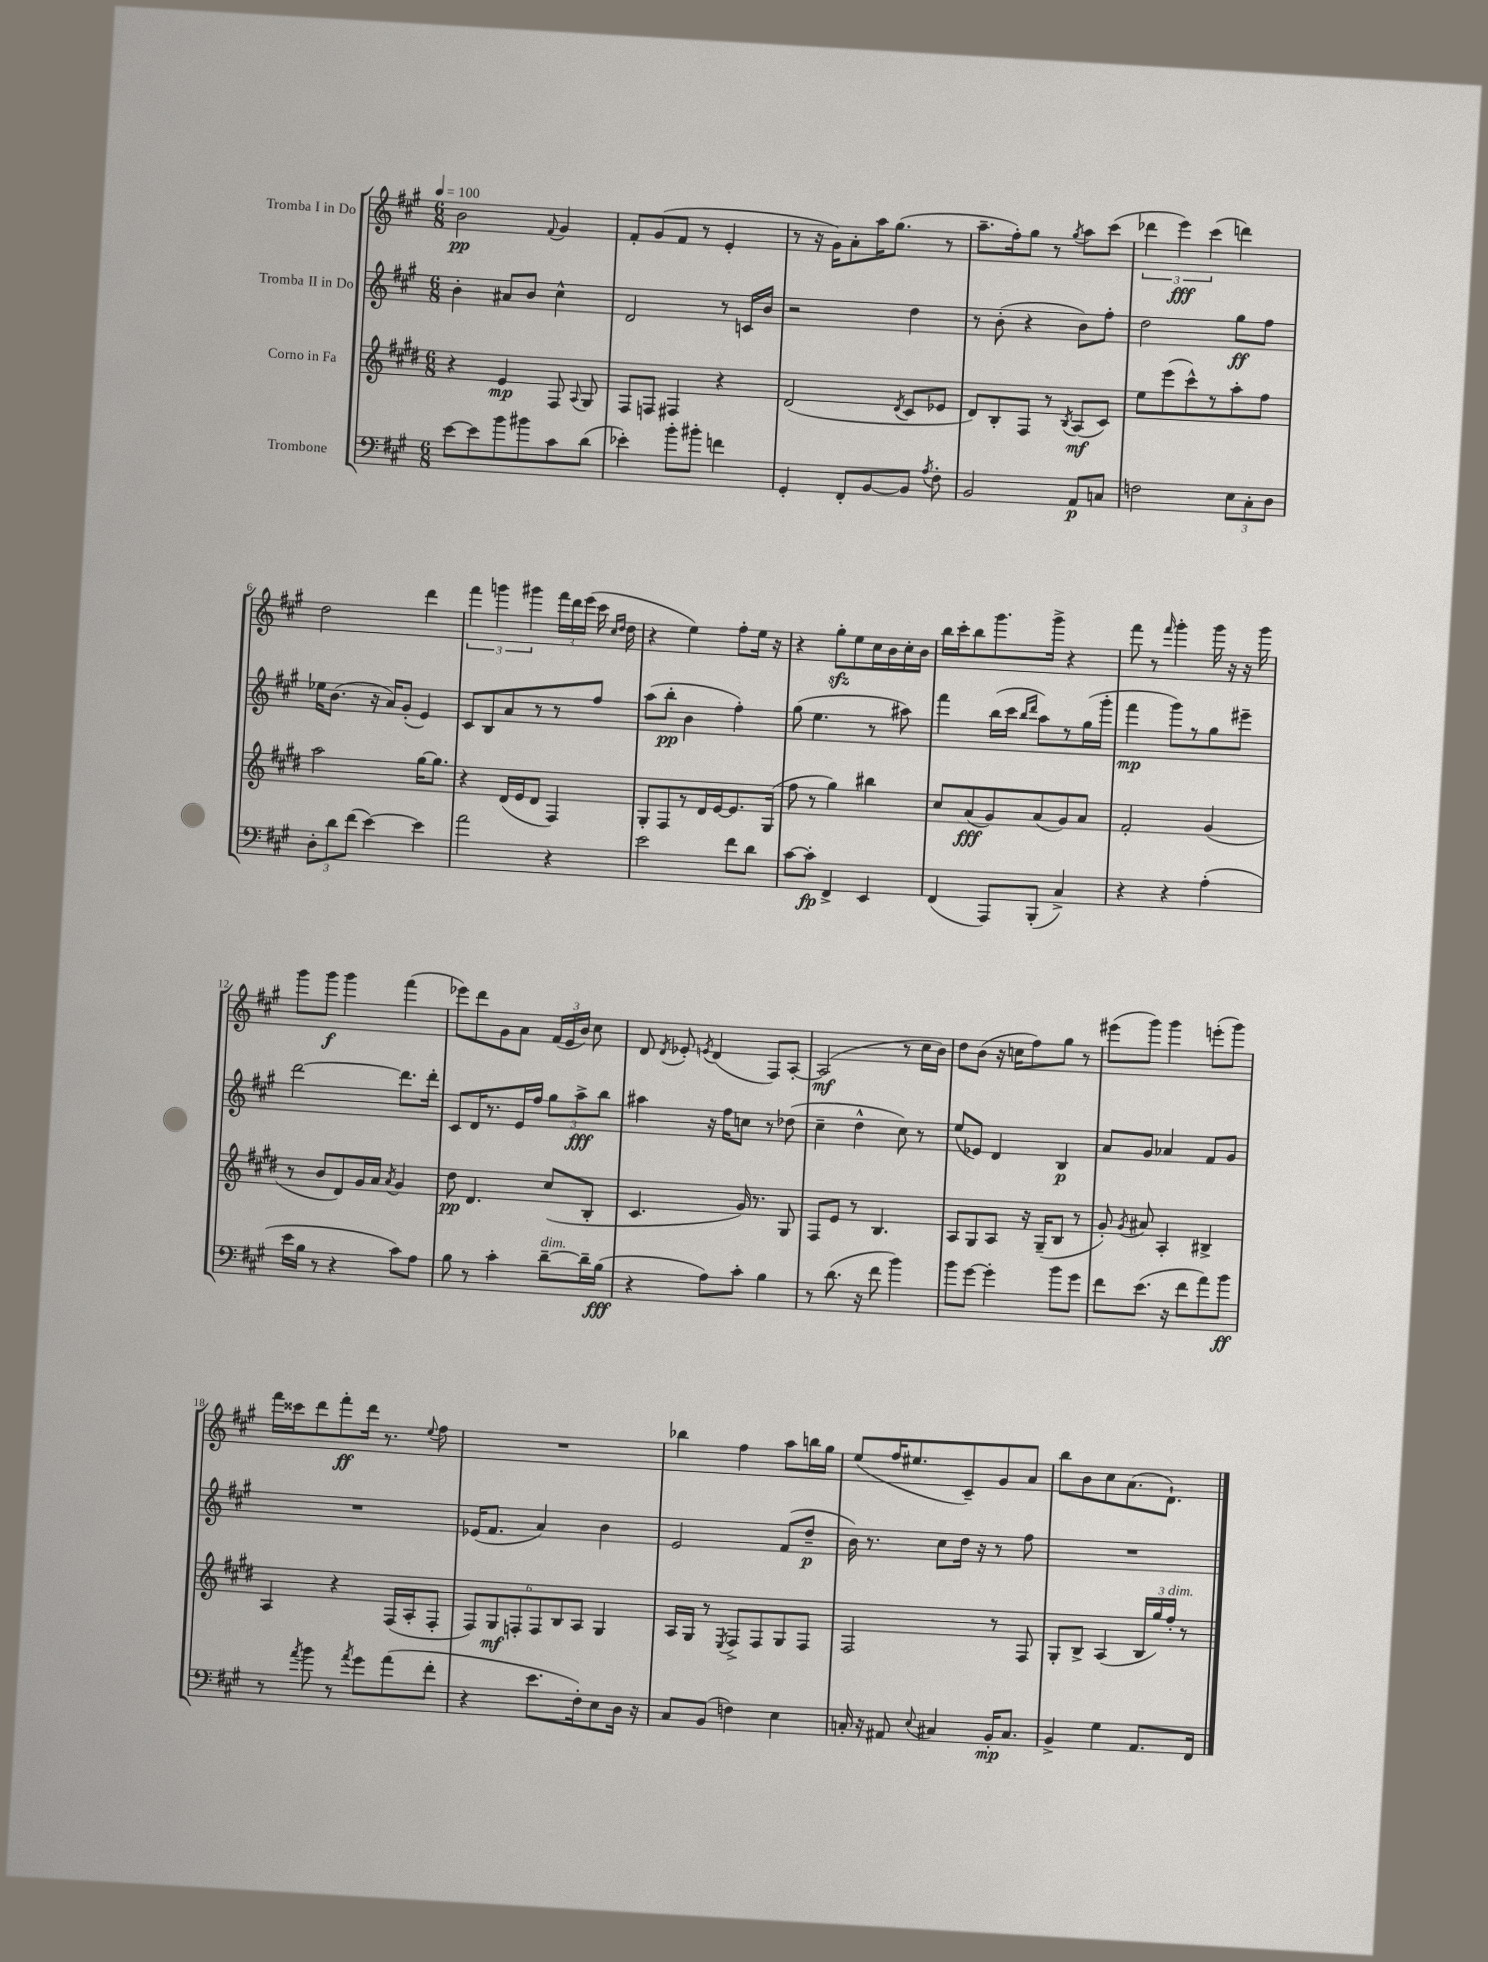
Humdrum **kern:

**kern	**dynam	**kern	**dynam	**kern	**dynam	**kern	**dynam
*part4	*part4	*part3	*part3	*part2	*part2	*part1	*part1
*staff4	*staff4	*staff3	*staff3	*staff2	*staff2	*staff1	*staff1
*I"Trombone	*	*I"Corno in Fa	*	*I"Tromba II in Do	*	*I"Tromba I in Do	*
*clefF4	*	*clefG2	*	*clefG2	*	*clefG2	*
*k[f#c#g#]	*	*k[f#c#g#d#]	*	*k[f#c#g#]	*	*k[f#c#g#]	*
*M6/8	*	*M6/8	*	*M6/8	*	*M6/8	*
*MM100	*	*MM100	*	*MM100	*	*MM100	*
=1	=1	=1	=1	=1	=1	=1	=1
[8e\L	.	4r	.	4b'\	.	2b\	pp
8e\]	.	.	.	.	.	.	.
8b\	.	4e/	mp	8a#X/L	.	.	.
8b#X\	.	.	.	8b/J	.	.	.
.	.	.	.	.	.	8qqf#/	.
8c#\	.	8F#/	.	4cc#^^\	.	4g#/	.
.	.	8qqA/	.	.	.	.	.
(8d\J	.	8G#/	.	.	.	.	.
=2	=2	=2	=2	=2	=2	=2	=2
4e-X'\)	.	8F#/L	.	2d/	.	8f#'/L	.
.	.	8Fn/J	.	.	.	(8g#/	.
8b'\L	.	4F#X/	.	.	.	8f#/J	.
8b#X'\J	.	.	.	.	.	8r	.
4fn\	.	4r	.	8r	.	4e'/	.
.	.	.	.	16cn/LL	.	.	.
.	.	.	.	16b/JJ	.	.	.
=3	=3	=3	=3	=3	=3	=3	=3
4GG#'/	.	(2d#/	.	2r	.	8r	.
.	.	.	.	.	.	16r	.
.	.	.	.	.	.	16g#\KL)	.
8FF#'/L	.	.	.	.	.	8a'\	.
[8BB/	.	.	.	.	.	16aa\K	.
.	.	.	.	.	.	(8.gg#\J	.
.	.	8qd#/	.	.	.	.	.
8BB/J]	.	8c#/L	.	4dd\	.	.	.
8qA/	.	.	.	.	.	.	.
8F#'\	.	8e-X/J	.	.	.	8r	.
=4	=4	=4	=4	=4	=4	=4	=4
2BB/	.	8d#/L)	.	8r	.	8.aa~\L	.
.	.	8B'/	.	(8b'\	.	.	.
.	.	.	.	.	.	16ff#'\k)	.
.	.	8F#/J	.	4r	.	8gg#\J	.
.	.	8r	.	.	.	8r	.
.	.	8qB/	.	.	.	8qgg#/	.
8AA/L	p	(8A/L	mf	8b\L)	.	8aa\L	.
8Cn/J	.	8c#/J)	.	8ff#'\J	.	(8ccc#\J	.
=5	=5	=5	=5	=5	=5	=5	=5
2Fn\	.	8ee\L	.	2dd\	.	6ddd-X\	.
.	.	(8eee\	.	.	.	.	.
.	.	.	.	.	.	6eee\)	fff
.	.	8ccc#^^\)	.	.	.	.	.
.	.	.	.	.	.	(6ccc#\	.
.	.	8r	.	.	.	.	.
12E\L	.	8aa'\	.	8gg#\L	ff	4dddn\)	.
12C#'\	.	.	.	.	.	.	.
.	.	8ff#\J	.	8ff#\J	.	.	.
12D\J	.	.	.	.	.	.	.
!!LO:LB:g=z
=6	=6	=6	=6	=6	=6	=6	=6
12D'\L	.	2aa\	.	16ee-X\KL	.	2dd\	.
.	.	.	.	(8.b\J	.	.	.
12d\	.	.	.	.	.	.	.
(12f#\J	.	.	.	.	.	.	.
[4e\)	.	.	.	16r	.	.	.
.	.	.	.	16a/KL)	.	.	.
.	.	.	.	(8g#'/J	.	.	.
4e\]	.	[16gg#\KL	.	4e/)	.	4ddd\	.
.	.	8.gg#\J]	.	.	.	.	.
=7	=7	=7	=7	=7	=7	=7	=7
2a\	.	4r	.	8c#/L	.	6fff#\	.
.	.	.	.	8B/	.	.	.
.	.	.	.	.	.	6gggn\	.
.	.	(16d#/LL	.	8a/	.	.	.
.	.	16e/J	.	.	.	.	.
.	.	.	.	.	.	6ggg#X\	.
.	.	8d#/J	.	8r	.	.	.
4r	.	4F#/)	.	8r	.	24fff#\LL	.
.	.	.	.	.	.	24ddd\	.
.	.	.	.	.	.	(24eee\JJ	.
.	.	.	.	8ff#/J	.	16ccc#\	.
.	.	.	.	.	.	16qqcc#/LL	.
.	.	.	.	.	.	16qqdd/JJ	.
.	.	.	.	.	.	16dd\	.
=8	=8	=8	=8	=8	=8	=8	=8
2e\	.	8G#'/L	.	(8aa\L	.	4r	.
.	.	8F#/	.	8bb'\J	pp	.	.
.	.	8r	.	4b\	.	4ee\)	.
.	.	16d#/L	.	.	.	.	.
.	.	[16e/J	.	.	.	.	.
8f#\L	.	8.e/]	.	4ff#'\)	.	8ff#'\L	.
8d\J	.	.	.	.	.	16ee\Jk	.
.	.	(16G#/Jk	.	.	.	16r	.
=9	=9	=9	=9	=9	=9	=9	=9
[8c#\L	.	8ff#\	.	(8gg#\	.	4r	.
8c#'\J]	fp	8r	.	4.ee\	.	.	.
4FF#^/	.	4gg#\)	.	.	.	8gg#zz'\L	.
.	.	.	.	.	.	8ee\	.
4EE/	.	4bb#X\	.	8r	.	16cc#\L	.
.	.	.	.	.	.	16b\	.
.	.	.	.	8aa#X\)	.	16cc#'\	.
.	.	.	.	.	.	16b\JJ	.
=10	=10	=10	=10	=10	=10	=10	=10
(4FF#/	.	8cc#/L	.	4fff#\	.	16bb\LL	.
.	.	.	.	.	.	16ccc#'\J	.
.	.	(8a/	fff	.	.	8bb\	.
8AAA/L)	.	8g#/)	.	(16bb\LL	.	8.ggg#\	.
.	.	.	.	16ccc#\JJ	.	.	.
.	.	.	.	16qqbb/LL	.	.	.
.	.	.	.	16qqddd/JJ	.	.	.
(8BBB'/J	.	(8a/	.	8aa\L)	.	.	.
.	.	.	.	.	.	16ggg#^\Jk	.
4C#^/)	.	8g#/)	.	8r	.	4r	.
.	.	8a/J	.	(16gg#\L	.	.	.
.	.	.	.	16ggg#'\JJ	.	.	.
=11	=11	=11	=11	=11	=11	=11	=11
4r	.	2f#'/	.	4fff#\	mp	8fff#\	.
.	.	.	.	.	.	8r	.
.	.	.	.	.	.	16qqfff#/	.
4r	.	.	.	8ggg#\L)	.	4ggg#'\	.
.	.	.	.	8r	.	.	.
(4A'\	.	(4g#/	.	8gg#\	.	16ggg#\	.
.	.	.	.	.	.	16r	.
.	.	.	.	8eee#X~\J	.	16r	.
.	.	.	.	.	.	16ggg#\	.
!!LO:LB:g=z
=12	=12	=12	=12	=12	=12	=12	=12
16e\LL	.	8r	.	[2ddd\	.	8ggg#\L	.
16B\JJ	.	.	.	.	.	.	.
8r	.	8b/L	.	.	.	8ggg#\J	f
4r	.	8d#/)	.	.	.	4ggg#\	.
.	.	16g#/L	.	.	.	.	.
.	.	16a/JJ	.	.	.	.	.
.	.	8qa/	.	.	.	.	.
8c#\L)	.	4g#/	.	8.ddd\L]	.	(4fff#\	.
8A\J	.	.	.	.	.	.	.
.	.	.	.	16ddd'\Jk	.	.	.
=13	=13	=13	=13	=13	=13	=13	=13
8B\	.	8dd#\	pp	8c#/L	.	8eee-X\L)	.
8r	.	4.d#/	.	16d/K	.	8ddd\	.
.	.	.	.	8.r	.	.	.
4c#'\	.	.	.	.	.	8g#\	.
.	.	.	.	16e/L	.	8a\J	.
.	.	.	.	16ff#/JJ	.	.	.
!LO:TX:a:i:t=dim.	!	!	!	!	!	!	!
[8d~\L	.	(8cc#/L	.	12gg#\L	.	(24f#/LL	.
.	.	.	.	.	.	24e/	.
.	.	.	.	12aa^\	fff	24b/JJ)	.
16d~\L]	.	8B'/J	.	.	.	8cc#\	.
.	.	.	.	12bb\J	.	.	.
(16B\JJ	fff	.	.	.	.	.	.
=14	=14	=14	=14	=14	=14	=14	=14
4r	.	4.c#/	.	4aa#X\	.	8d/	.
.	.	.	.	.	.	8qd/	.
.	.	.	.	.	.	8e-X'/	.
.	.	.	.	.	.	8qen/	.
8A\L)	.	.	.	16r	.	(4d/	.
.	.	.	.	16ff#\KL	.	.	.
8c#'\J	.	16g#/)	.	8ccn\J	.	.	.
.	.	8.r	.	.	.	.	.
4B\	.	.	.	8r	.	8F#/L)	.
.	.	8G#/	.	(8dd-X\	.	[8A'/J	.
=15	=15	=15	=15	=15	=15	=15	=15
8r	.	8F#/L	.	4cc#~\	.	(2A/]	mf
(8.d\	.	8e/J	.	.	.	.	.
.	.	8r	.	4dd^^\	.	.	.
16r	.	.	.	.	.	.	.
8f#\	.	4.B/	.	.	.	.	.
4b\)	.	.	.	8cc#\)	.	8r	.
.	.	.	.	8r	.	16cc#\LL	.
.	.	.	.	.	.	16b\JJ)	.
=16	=16	=16	=16	=16	=16	=16	=16
8b\L	.	8A/L	.	(8ee/L	.	8dd\L	.
[8g#\J	.	8G#/	.	8e-X/J)	.	(8b\J	.
4g#'\]	.	8A/J	.	4d/	.	16r	.
.	.	.	.	.	.	16ccn\KL	.
.	.	16r	.	.	.	8ff#\)	.
.	.	(16G#~/KL	.	.	.	.	.
8b\L	.	8B/J	.	4B/	p	8gg#\J	.
8g#\J	.	8r	.	.	.	8r	.
=17	=17	=17	=17	=17	=17	=17	=17
8f#\L	.	8g#'/)	.	8a/L	.	(8eee#X\L	.
.	.	8qg#/	.	.	.	.	.
(8.e\J	.	8a#X/	.	8g#/J	.	8ggg#\J)	.
.	.	4A'/	.	4a-X/	.	4ggg#\	.
16r	.	.	.	.	.	.	.
8f#\L	.	.	.	.	.	.	.
8a\)	.	4B#X^/	.	8f#/L	.	(8eeen'\L	.
8b\J	ff	.	.	8g#/J	.	8ggg#\J)	.
!!LO:LB:g=z
=18	=18	=18	=18	=18	=18	=18	=18
8r	.	4A/	.	2.r	.	16fff#\LL	.
.	.	.	.	.	.	16ccc##X\J	.
8qa/	.	.	.	.	.	.	.
8b\	.	.	.	.	.	8ddd\	.
8r	.	4r	.	.	.	8fff#'\	ff
8qa/	.	.	.	.	.	.	.
8g#\L	.	.	.	.	.	16ddd\Jk	.
.	.	.	.	.	.	8.r	.
(8a\	.	(16F#/LL	.	.	.	.	.
.	.	16A'/J	.	.	.	.	.
.	.	.	.	.	.	8qqee/	.
8f#'\J	.	8F#'/J	.	.	.	8ff#\	.
=19	=19	=19	=19	=19	=19	=19	=19
4r	.	12F#/L)	.	(16e-X/KL	.	2.r	.
.	.	.	.	8.f#/J	.	.	.
.	.	12G#/	mf	.	.	.	.
.	.	12Fn'/	.	.	.	.	.
8.e\L	.	12F/	.	4a/)	.	.	.
.	.	12B/	.	.	.	.	.
.	.	12A/J	.	.	.	.	.
16F#'\k)	.	.	.	.	.	.	.
8E\	.	4G#/	.	4b\	.	.	.
16D\Jk	.	.	.	.	.	.	.
16r	.	.	.	.	.	.	.
=20	=20	=20	=20	=20	=20	=20	=20
8C#/L	.	16A/LL	.	2e/	.	4bb-X\	.
.	.	16G#/JJ	.	.	.	.	.
(8BB/J	.	8r	.	.	.	.	.
.	.	8qE/	.	.	.	.	.
4Fn\)	.	8F#^/L	.	.	.	4ff#\	.
.	.	8F#/	.	.	.	.	.
4E\	.	8G#/	.	(8f#/L	.	8aa\L	.
.	.	8F#/J	.	8dd~/J	p	16bbn\L	.
.	.	.	.	.	.	16gg#\JJ	.
=21	=21	=21	=21	=21	=21	=21	=21
16Cn'/	.	2F#/	.	16b\)	.	(8ee/L	.
16r	.	.	.	8.r	.	.	.
8AA#X/	.	.	.	.	.	16ff#/K	.
.	.	.	.	.	.	8.ee#X/	.
8qqE/	.	.	.	.	.	.	.
4C#X/	.	.	.	8cc#\L	.	.	.
.	.	.	.	16dd\Jk	.	8c#~/)	.
.	.	.	.	16r	.	.	.
16BB'/KL	mp	8r	.	8r	.	8g#/	.
8.C#/J	.	.	.	.	.	.	.
.	.	8F#/	.	8ff#\	.	8a/J	.
=22	=22	=22	=22	=22	=22	=22	=22
4BB^/	.	8G#'/L	.	2.r	.	8bb\L	.
.	.	8B^/J	.	.	.	8b\	.
4G#\	.	(4A/	.	.	.	8cc#\	.
.	.	.	.	.	.	(8.a\	.
8.AA/L	.	24B/LL	.	.	.	.	.
.	.	24gg#/)	.	.	.	.	.
.	.	.	.	.	.	8.d`\J)	.
!	!	!LO:TX:a:i:t=dim.	!	!	!	!	!
.	.	24ff#'/JJ	.	.	.	.	.
.	.	8r	.	.	.	.	.
16FF#/Jk	.	.	.	.	.	.	.
==	==	==	==	==	==	==	==
*-	*-	*-	*-	*-	*-	*-	*-
